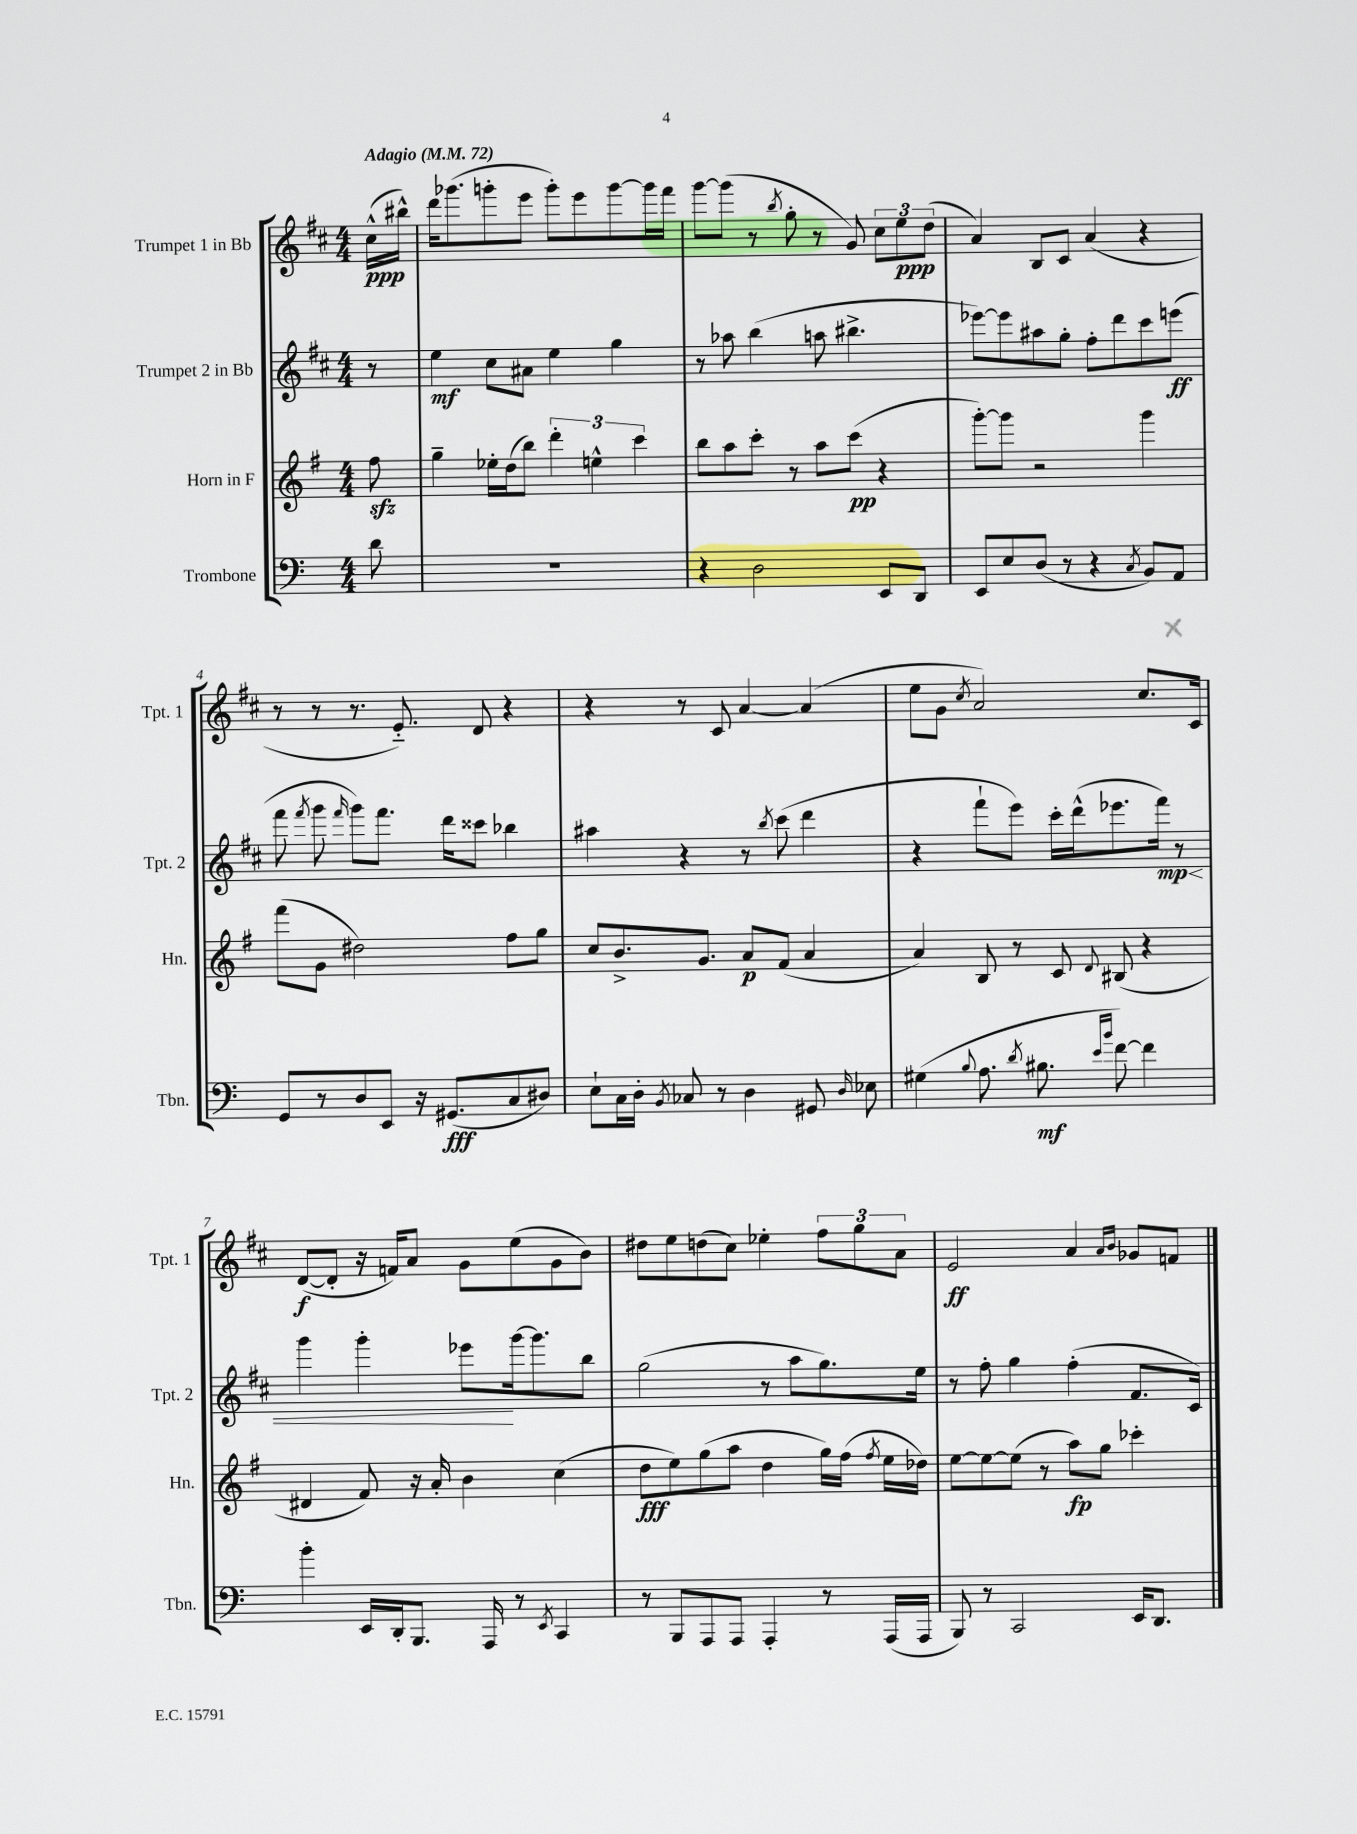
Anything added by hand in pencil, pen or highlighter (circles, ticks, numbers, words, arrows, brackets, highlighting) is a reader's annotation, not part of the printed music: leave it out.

**kern	**kern	**kern	**kern
*staff4	*staff3	*staff2	*staff1
*clefF4	*clefG2	*clefG2	*clefG2
*k[]	*k[f#]	*k[f#c#]	*k[f#c#]
*M4/4	*M4/4	*M4/4	*M4/4
*MM72	*MM72	*MM72	*MM72
8d	8ff#	8r	(16cc#^^
.	.	.	16bb#^^)
=	=	=	=
1r	4gg~	4ee	16ddd
.	.	.	(8.ggg-
.	16ee-'	8cc#	8ggg'
.	(16dd	.	.
.	8bb)	8a#	8eee
.	6ddd'	4ee	8ggg')
.	.	.	8eee
.	6ee^^	.	.
.	.	4gg	[8ggg
.	6ccc	.	.
.	.	.	16ggg]
.	.	.	16fff#
=	=	=	=
4r	8bb	8r	[8ggg
.	8aa	8aa-	(8ggg]
2D	8ccc'	(4bb	8r
.	.	.	8qbb
.	8r	.	8gg'
.	8aa	8aa	8r
.	(8ccc	4.bb#^	8g)
8EE	4r	.	12cc#
.	.	.	12ee
8DD	.	.	.
.	.	.	(12dd
=	=	=	=
8EE	[8ggg')	[8eee-)	4a)
8E	8ggg]	8eee-]	.
(8D	2r	8aa#	8B
8r	.	8gg'	8c#
4r	.	8ff#'	(4a
.	.	8ddd	.
8qC	.	.	.
8BB)	4ggg	8ccc#	4r
8AA	.	(8eee	.
=	=	=	=
8GG	(8fff#	8fff#	8r
.	.	8qfff#	.
8r	8g	8ggg	8r
.	.	16qqfff#	.
8D	2dd#)	8ggg)	8.r
8EE	.	8.fff#	.
.	.	.	8.e'~)
16r	.	.	.
(8.GG#	.	16ddd	.
.	.	8ccc##	8d
8C	8ff#	4bb-	4r
8D#)	8gg	.	.
=	=	=	=
8E`	8cc	4aa#	4r
16C	8.b^	.	.
16D'	.	.	.
8qBB	.	.	.
8C-	.	4r	8r
.	8.g	.	.
8r	.	.	8c#
4D	8a	8r	[4a
.	.	8qbb	.
.	(8f#	(8ccc#	.
8GG#	4a	4ddd	(4a]
16qqD	.	.	.
8E-	.	.	.
=	=	=	=
(4G#	4a)	4r	8ee
.	.	.	8g
8qqB	.	.	8qcc#
8.A	8B	8fff#`	2a)
.	8r	8eee)	.
8qd	.	.	.
8.B#	.	.	.
.	8c	16ccc#'	.
.	.	(16ddd^^	.
16qqe	.	.	.
16qqb	8qqd	.	.
[8f)	(8B#	8.eee-	.
4f]	4r	.	8.cc#
.	.	16fff#)	.
.	.	8r	.
.	.	.	16c#
=	=	=	=
4b'	4d#	4ggg	([8d
.	.	.	8d']
16EE	8f#)	4ggg'	16r
16DD'	.	.	16f)
8.BBB	16r	.	8a
.	16a'	.	.
.	4b	8eee-	8g
16AAA	.	.	.
8r	.	[16ggg	(8ee
.	.	8.ggg]	.
8qEE	.	.	.
4CC	(4cc	.	8g
.	.	8bb	8b)
=	=	=	=
8r	8dd	(2gg	8dd#
8BBB	8ee)	.	8ee
8AAA	(8gg	.	(8dd
8AAA	8aa	.	8cc#)
4AAA'	4dd	8r	4ee-'
.	.	8aa	.
8r	16gg)	8.gg)	12ff#
.	(16ff#	.	.
.	.	.	12gg
.	8qff#	.	.
(16AAA	16ee	.	.
.	.	.	12a
16AAA	16dd-)	16ee	.
=	=	=	=
8BBB)	[8ee	8r	2e
8r	8ee_	8ff#'	.
2CC	(8ee]	4gg	.
.	8r	.	.
.	8aa)	(4ff#'	4a
.	8gg	.	.
.	.	.	16qqa
.	.	.	16qqb
16EE	4ccc-'	8.f#	8g-
8.DD	.	.	.
.	.	.	8f
.	.	16c#)	.
==	==	==	==
*-	*-	*-	*-
